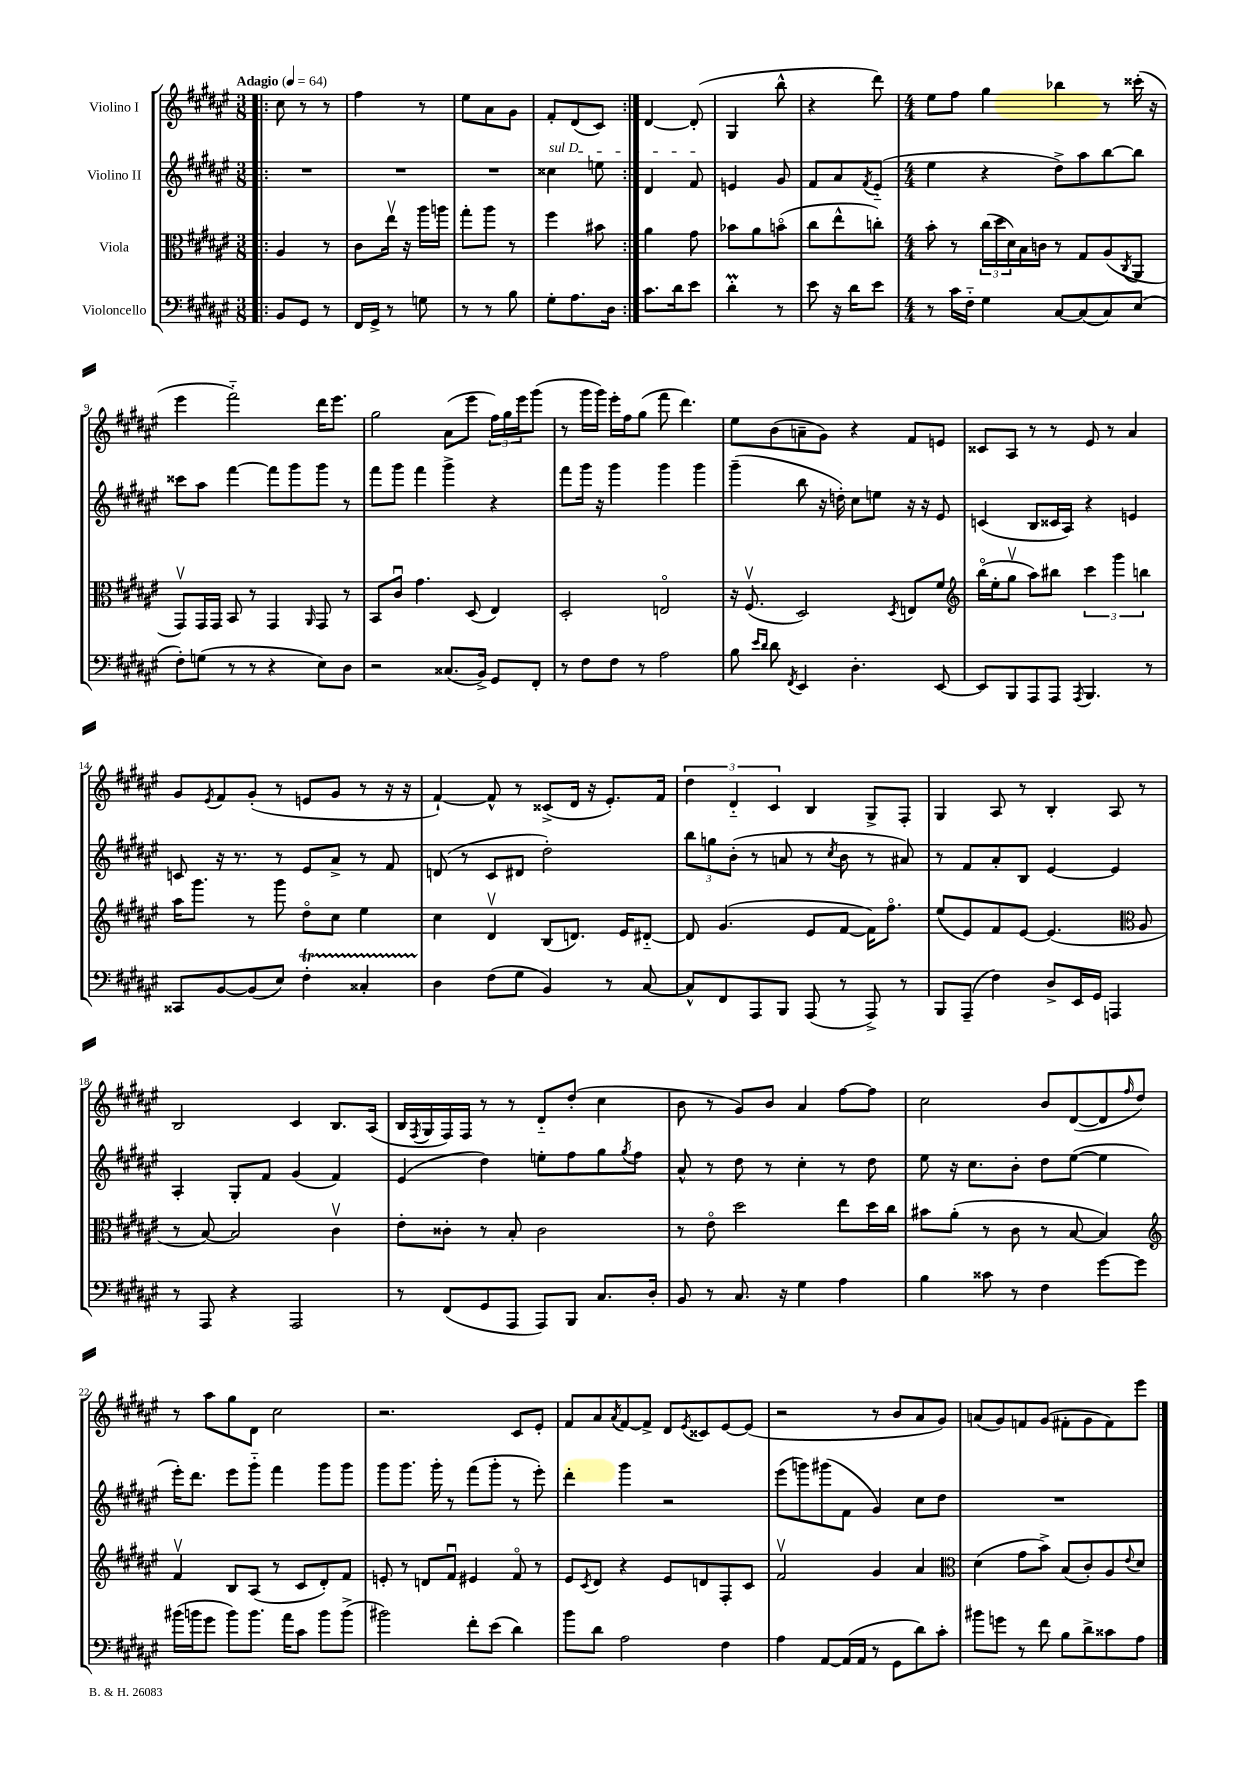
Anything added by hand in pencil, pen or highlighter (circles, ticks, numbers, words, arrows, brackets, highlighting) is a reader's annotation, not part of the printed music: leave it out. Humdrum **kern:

**kern	**kern	**kern	**kern
*staff4	*staff3	*staff2	*staff1
*clefF4	*clefC3	*clefG2	*clefG2
*k[f#c#g#d#a#e#]	*k[f#c#g#d#a#e#]	*k[f#c#g#d#a#e#]	*k[f#c#g#d#a#e#]
*M3/8	*M3/8	*M3/8	*M3/8
*MM64	*MM64	*MM64	*MM64
=!|:	=!|:	=!|:	=!|:
8BB/L	4A#/	4.r	8cc#\
8GG#/J	.	.	8r
8r	8r	.	8r
=	=	=	=
16FF#/LL	8c#\L	4.r	4ff#\
16GG#^/JJ	.	.	.
8r	16ee#v\Jk	.	.
.	16r	.	.
8G\	16aa#\LL	.	8r
.	16aa\JJ	.	.
=	=	=	=
8r	8gg#'\L	4.r	8ee#\L
8r	8aa#\J	.	8a#\
8B\	8r	.	8g#\J
=	=	=	=
8G#'\L	4ff#\	4cc##\	8f#'/L
8.A#\	.	.	(8d#/
.	8b#\	8ee\	8c#/J)
16D#\Jk	.	.	.
=:|!	=:|!	=:|!	=:|!
8.c#\L	4a#\	4d#/	[4d#/
16d#\k	.	.	.
8e#\J	8g#\	8f#/	(8d#'/]
=	=	=	=
4d#'\	8b-\L	4e/	4G#/
.	8a#\	.	.
8r	(8bo\J	8g#/	8bb^^\
=	=	=	=
8e#\	8cc#\L	8f#/L	4r
16r	8ee#^^\	8a#/	.
16d#\LK	.	.	.
.	.	8qf#/	.
8e#\J	8cc'\J)	(8e#'~/J	8ddd#\)
=	=	=	=
*M4/4	*M4/4	*M4/4	*M4/4
8r	8b'\	4ee#\	8ee#\L
16c#\LL	8r	.	8ff#\J
16F#'~\JJ	.	.	.
4G#\	(24cc#\LL	4r	4gg#\
.	24dd#\	.	.
.	24d#\)	.	.
.	16B\	.	.
.	16c\JJ	.	.
[8C#/L	8r	8dd#^\L)	4bb-\
(8C#/]	8G#/L	8aa#\	.
8C#/)	(8A#/	[8bb\	8r
.	8qC#/	.	.
(8E#/J	8AA#/J	8bb\]J	(16ccc##'\
.	.	.	16r
=	=	=	=
8F#'\L)	8GG#v/L)	8ccc##\L	4eee#\
(8G\J	16GG#/L	8aa#\J	.
.	16GG#/JJ	.	.
8r	8BB/	[4fff#\	2fff#'~\)
8r	8r	.	.
4r	4GG#/	8fff#\]L	.
.	.	8ggg#\	.
.	16qqAA#/	.	.
8E#\L)	8GG#/	8ggg#\J	16ddd#\LK
.	.	.	8.eee#\J
8D#\J	8r	8r	.
=	=	=	=
2r	8BB/L	8fff#\L	2gg#\
.	8c#u/J	8ggg#\J	.
.	4.g#\	4fff#\	.
(8.C##/L	.	4ggg#^\	(8a#\L
.	(8D#/	.	8eee#\J
16BB^/Jk)	.	.	.
8GG#/L	4E#/)	4r	24ff#\LL)
.	.	.	24gg#\
.	.	.	24eee#\J
8FF#'/J	.	.	(8ggg#\J
=	=	=	=
8r	2D#'/	8fff#\L	8r
8F#\L	.	16ggg#\Jk	16ggg#\LL
.	.	16r	16ggg#\JJ)
8F#\J	.	4ggg#\	16eee#'\LL
.	.	.	16ff#\J
8r	.	.	(8gg#\J
2A#\	2Eo/	4ggg#\	8fff#\
.	.	.	4.ddd#\)
.	.	4ggg#\	.
=	=	=	=
8B\	16r	(4ggg#~\	8ee#\L
.	(8.F#v/	.	.
16qqe#/LL	.	.	.
16qqd#/JJ	.	.	.
8d#\	.	.	(8b\
8qFF#/	.	.	.
4EE#/	2D#/)	8bb\	8a~\
.	.	16r	8g#\J)
.	.	16dd'\)	.
4.D#'\	.	8cc#\L	4r
.	.	8ee\J	.
.	8qD#/	.	.
.	8E/L	16r	8f#/L
.	.	16r	.
[8EE#/	8f#/J	8e#/	8e/J
=	=	=	=
*	*clefG2	*	*
8EE#/]L	(16bbo\LL	(4c/	8c##/L
.	16ee#'\J	.	.
8BBB/	8gg#v\J	.	8A#/J
8AAA#/	8aa#\L)	8B/L	8r
8AAA#/J	8bb#\J	16c##/L	8r
.	.	16A#/JJ)	.
8qAAA#/	.	.	.
4.BBB/	6ccc#\	4r	8e#/
.	.	.	8r
.	6ggg#\	.	.
.	.	4e/	4a#/
.	6bb\	.	.
8r	.	.	.
=	=	=	=
8CC##/L	16aa#\LK	8c/	8g#/L
.	8.ggg#\J	.	.
.	.	.	8qe#/
[8BB/	.	16r	8f#/
.	.	8.r	.
(8BB/]	8r	.	(8g#'/J
8E#/J)	8ggg#\	8r	8r
4F#'\	8dd#o\L	8e#/L	8e/L
.	8cc#\J	8a#^/J	8g#/J
4C##'/	4ee#\	8r	8r
.	.	8f#/	16r
.	.	.	16r
=	=	=	=
4D#\	4cc#\	(8d/	[4f#`/)
.	.	8r	.
(8F#\L	4d#v/	8c#/L	8f#^^/]
8G#\J	.	8d#/J	8r
4BB/)	(8B/L	2dd#'\)	(8c##^/L
.	8.d/J)	.	16d#/Jk
.	.	.	16r
8r	.	.	8.e#'/L)
.	16e#/LK	.	.
[8C#/	[8d#'~/J	.	.
.	.	.	16f#/Jk
=	=	=	=
8C#^^/]L	8d#/]	12bb\L	6dd#\
.	.	12gg\	.
8FF#/	(4.g#/	.	.
.	.	(12b'\J	6d#'~/
8AAA#/	.	8r	.
.	.	.	6c#/
8BBB/J	.	8a/	.
(8AAA#/	8e#/L	8r	4B/
.	.	8qcc#/	.
8r	[8f#/J	8b\	.
8AAA#^/)	16f#\]LK)	8r	8G#^/L
.	8.ff#o\J	.	.
8r	.	8a#/)	8F#'/J
=	=	=	=
8BBB/L	(8ee#/L	8r	4G#/
(8AAA#~/J	8e#/)	8f#/L	.
4F#\)	8f#/	8a#'/	8A#/
.	[8e#/J	8B/J	8r
8D#^/L	(4.e#/]	[4e#/	4B'/
16EE#/L	.	.	.
16GG#/JJ	.	.	.
4AAA/	.	4e#/]	8A#/
*	*clefC3	*	*
.	8A#/	.	8r
=	=	=	=
8r	8r	4A#'/	2B/
8AAA#/	[8B/)	.	.
4r	2B/]	8G#'/L	.
.	.	8f#/J	.
2AAA#/	.	(4g#/	4c#/
.	4c#v\	4f#/)	8.B/L
.	.	.	(16A#/Jk
=	=	=	=
8r	8e#'\L	(4e#/	16B/LL
.	.	.	8qF#/
.	.	.	16G#/
(8FF#/L	8c##'\J	.	16F#/)
.	.	.	16F#/JJ
8GG#/	8r	4dd#\)	8r
8AAA#/J	8B'/	.	8r
8AAA#/L)	2c##\	8ee'\L	8d#'~/L
8BBB/J	.	8ff#\	(8dd#'/J
8.C#/L	.	8gg#\	4cc#\
.	.	8qgg#/	.
.	.	8ff#\J	.
16D#'/Jk	.	.	.
=	=	=	=
8BB/	8r	8a#^^/	8b\
8r	8e#o\	8r	8r
8.C#/	2dd#\	8dd#\	8g#/L)
.	.	8r	8b/J
16r	.	.	.
4G#\	.	4cc#'\	4a#/
4A#\	8ee#\L	8r	[8ff#\L
.	16dd#\L	8dd#\	8ff#\]J
.	16cc#\JJ	.	.
=	=	=	=
4B\	8b#\L	8ee#\	2cc#\
.	(8a#'\J	16r	.
.	.	8.cc#\L	.
8c##\	8r	.	.
8r	8c#\	8b'\J	.
4F#\	8r	8dd#\L	8b/L
.	[8B/	([8ee#\J	([8d#/
[8g#\L	4B/])	4ee#\]	8d#/]
.	.	.	16qqff#/
8g#\]J	.	.	8dd#/J)
=	=	=	=
*	*clefG2	*	*
(16b#\LL	4f#v/	16eee#'\LK)	8r
16b\J	.	8.ddd#\J	.
8g#\J	.	.	8aa#\L
8b\L)	8B/L	8eee#\L	8gg#\
8.b\J	(8A#/J	8ggg#'~\J	8d#\J
.	8r	4fff#\	2cc#\
16a#\LK	.	.	.
8c#\J	8c#/L	.	.
8b\L	8d#'/)	8ggg#\L	.
(8b^\J	8f#/J	8ggg#\J	.
=	=	=	=
2b#\)	8e'/	8ggg#\L	2.r
.	8r	8.ggg#\J	.
.	8d/L	.	.
.	.	16ggg#'\	.
.	8f#u/J	8r	.
8f#'\L	4e#/	(8fff#\L	.
(8e#\J	.	8ggg#'\J	.
4d#\)	8f#o/	8r	8c#/L
.	8r	8eee#'\)	8e#'/J
=	=	=	=
8b\L	8e#/L	4ddd#'\	8f#/L
.	8qc#/	.	.
8d#\J	8d#/J	.	8a#/
.	.	.	8qa#/
2A#\	4r	4ggg#\	[8f#/
.	.	.	8f#^/]J
.	8e#/L	2r	8d#/L
.	.	.	8qe#/
.	8d/	.	8c##/
4F#\	8F#'/	.	[8e#/
.	8c#/J	.	(8e#/]J
=	=	=	=
4A#\	2f#v/	(8eee#\L	2r
.	.	8ggg\)	.
[8AA#/L	.	(8ggg#\	.
(16AA#/]L	.	8f#\J	.
16AA#/JJ	.	.	.
8r	4g#/	4g#/)	8r
8GG#\L	.	.	8b/L
8d#\)	4a#/	8cc#\L	8a#/
8c#'\J	.	8dd#\J	8g#/J)
=	=	=	=
*	*clefC3	*	*
8b#\L	(4d#\	1r	(8a/L
8g\J	.	.	8g#/)
8r	8g#\L	.	8f/
8f#\	8b^\J)	.	(8g#/J
8B\L	(8B/L	.	8f#'\L
8d#^\	8c#'/)	.	8g#\
8c##\	8A#/	.	8f#\)
.	8qqe#/	.	.
8A#\J	8d#/J	.	8eee#\J
==	==	==	==
*-	*-	*-	*-
